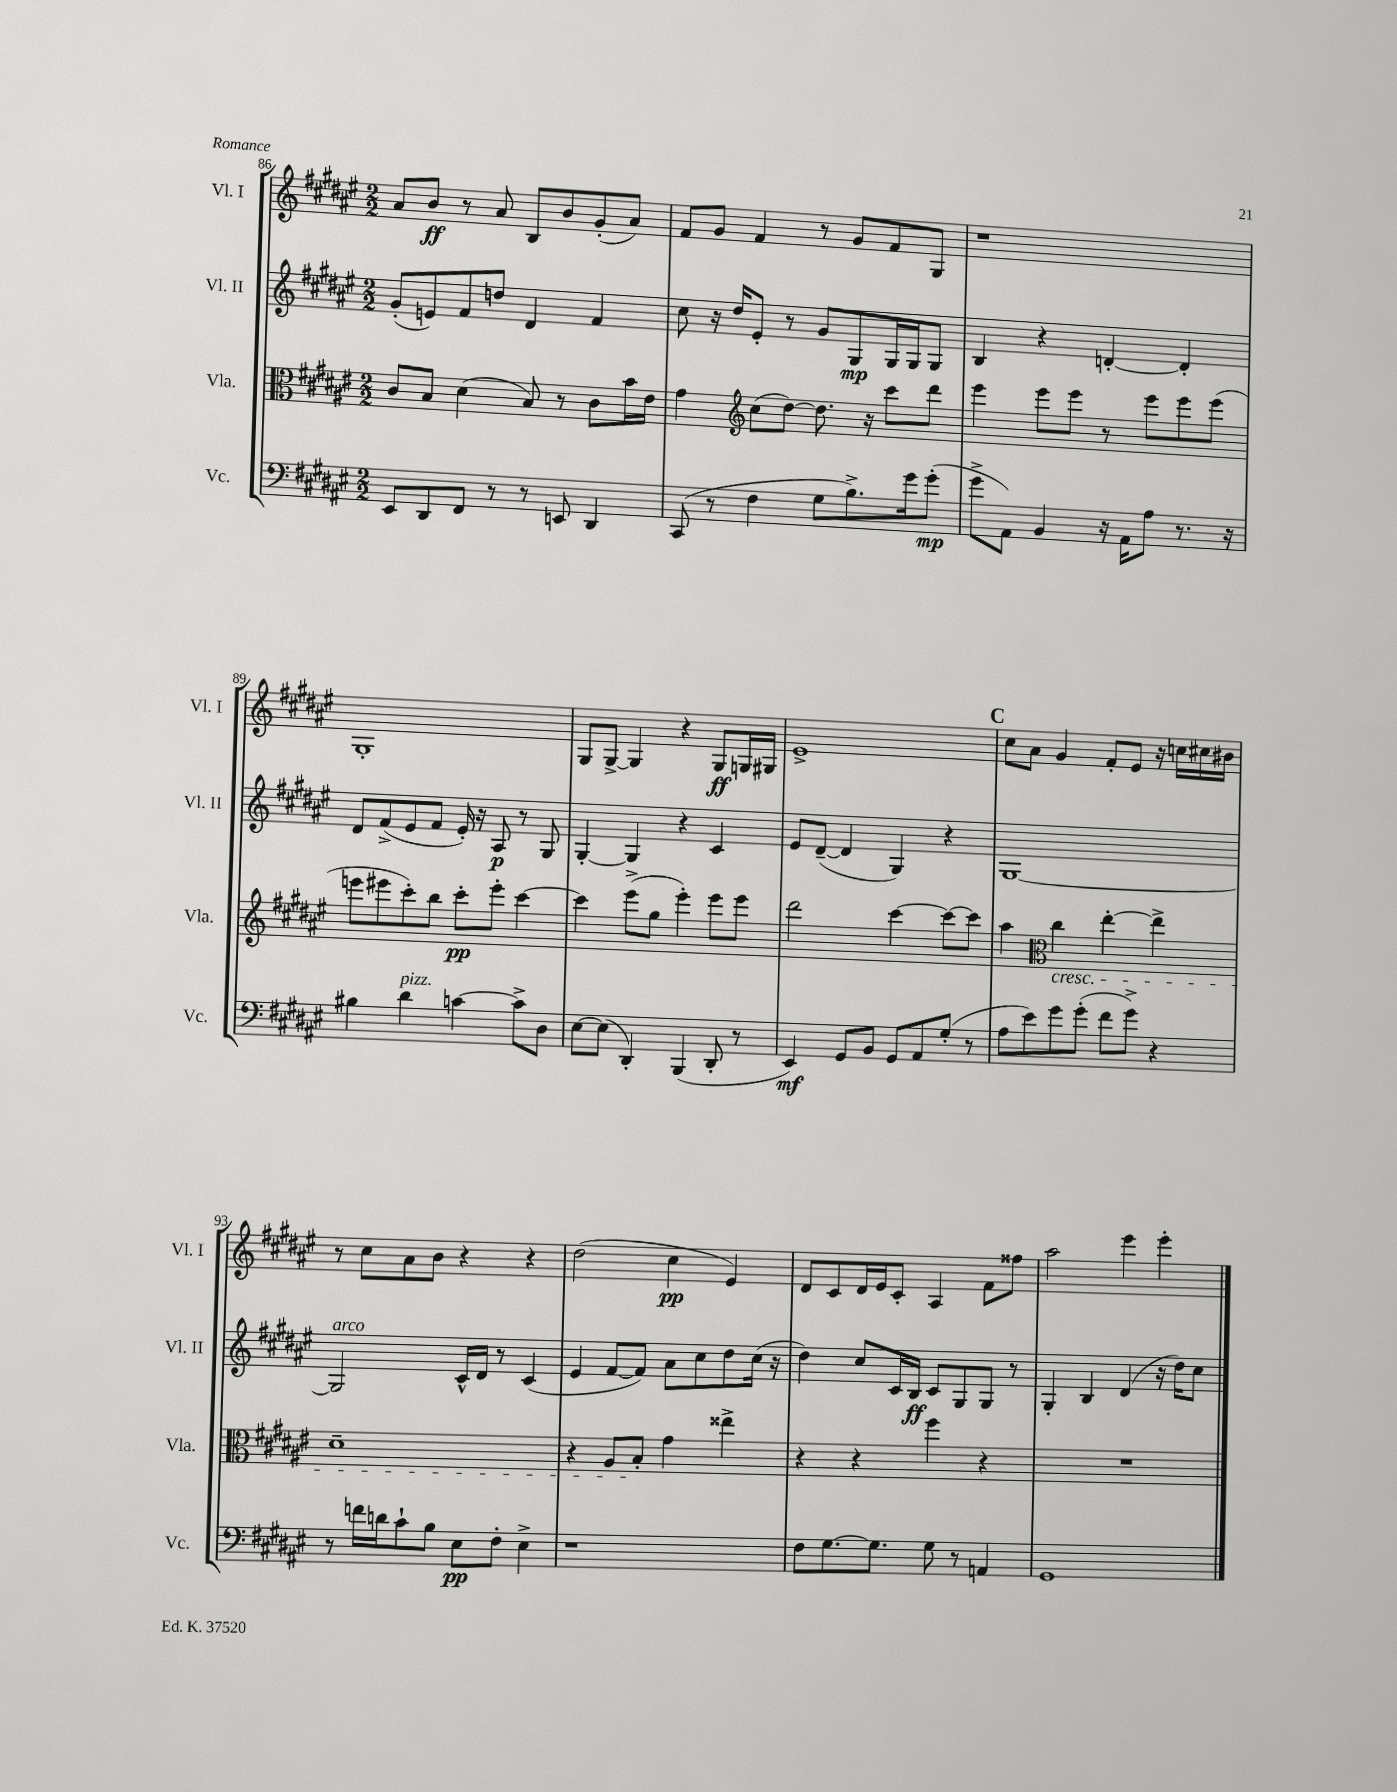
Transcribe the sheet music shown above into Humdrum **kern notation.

**kern	**kern	**kern	**kern
*staff4	*staff3	*staff2	*staff1
*clefF4	*clefC3	*clefG2	*clefG2
*k[f#c#g#d#a#e#]	*k[f#c#g#d#a#e#]	*k[f#c#g#d#a#e#]	*k[f#c#g#d#a#e#]
*M2/2	*M2/2	*M2/2	*M2/2
8EE#	8c#	(8g#'	8a#
8DD#	8B	8e)	8b
8FF#	(4d#	8f#	8r
8r	.	8dd	8a#
8r	8B)	4d#	8B
8EE	8r	.	8b
4DD#	8c#	4f#	(8g#'
.	16b	.	8a#)
.	16e#	.	.
=	=	=	=
(8CC#	4g#	8cc#	8f#
8r	.	16r	8g#
.	.	16dd#	.
*	*clefG2	*	*
4F#	(8cc#	8e#'	4f#
.	[8dd#)	8r	.
8G#	8.dd#]	8g#	8r
8.B^)	.	8G#	8g#
.	16r	.	.
.	8ccc#	16G#	8f#
16g#	.	16G#	.
(8g#'	8ddd#	8G#	8G#
=	=	=	=
8g#^	4eee#	4B	1r
8AA#)	.	.	.
4BB	8eee#	4r	.
.	8eee#	.	.
16r	8r	[4d'	.
16AA#	.	.	.
8A#	8eee#	.	.
8.r	8eee#	4d']	.
.	(8eee#	.	.
16r	.	.	.
=	=	=	=
4B#	8eee	8d#	1G#'
.	8eee#	(8f#^	.
4d#	8ccc#')	8e#	.
.	8bb	8f#	.
[4c	8ccc#'	16e#')	.
.	.	16r	.
.	8eee#'	8A#	.
8c^]	[4ccc#	8r	.
8D#	.	8G#	.
=	=	=	=
[8E#	4ccc#]	[4G#'	8G#
(8E#]	.	.	[8G#^
4DD#')	(8eee#^	4G#]	4G#]
.	8gg#	.	.
(4BBB	4eee#')	4r	4r
8DD#'	8eee#	4c#	8G#
8r	8eee#	.	16G
.	.	.	16G#
=	=	=	=
4EE#)	2ddd#	8e#	1e#^
.	.	([8d#~	.
8GG#	.	4d#]	.
8BB	.	.	.
8GG#	[4ccc#	4G#)	.
8AA#	.	.	.
(8G#'	8ccc#_	4r	.
8r	8ccc#]	.	.
=	=	=	=
8A#	4aa#	[1G#	8cc#
8e#)	.	.	8a#
*	*clefC3	*	*
8g#	4cc#	.	4g#
(8g#'	.	.	.
8f#	[4ee#'	.	8f#'
8g#^)	.	.	8e#
4r	4ee#^]	.	16r
.	.	.	16cc
.	.	.	16cc#
.	.	.	16b#
=	=	=	=
8r	1d#~	2G#]	8r
16f	.	.	8cc#
16d	.	.	.
8c#`	.	.	8a#
8B	.	.	8b
8E#	.	16c#^^	4r
.	.	16d#	.
8F#'	.	8r	.
4E#^	.	(4c#	4r
=	=	=	=
1r	4r	4e#	(2dd#
.	8A#	[8f#	.
.	8B'	8f#])	.
.	4g#	8a#	4cc#
.	.	8cc#	.
.	4ee##^	8dd#	4e#)
.	.	(16cc#	.
.	.	16r	.
=	=	=	=
8F#	4r	4dd#)	8d#
[8.G#	.	.	8c#
.	4r	8cc#	16d#
8.G#]	.	.	16e#
.	.	16c#	8c#'
.	.	16B	.
8G#	4ff#	8c#	4A#
8r	.	8G#	.
4AA	4r	8G#	8f#
.	.	8r	8ff##
=	=	=	=
1GG#	1r	4G#'	2aa#
.	.	4B	.
.	.	(4d#	4eee#
.	.	16r	4eee#'
.	.	16dd#)	.
.	.	8cc#	.
==	==	==	==
*-	*-	*-	*-
